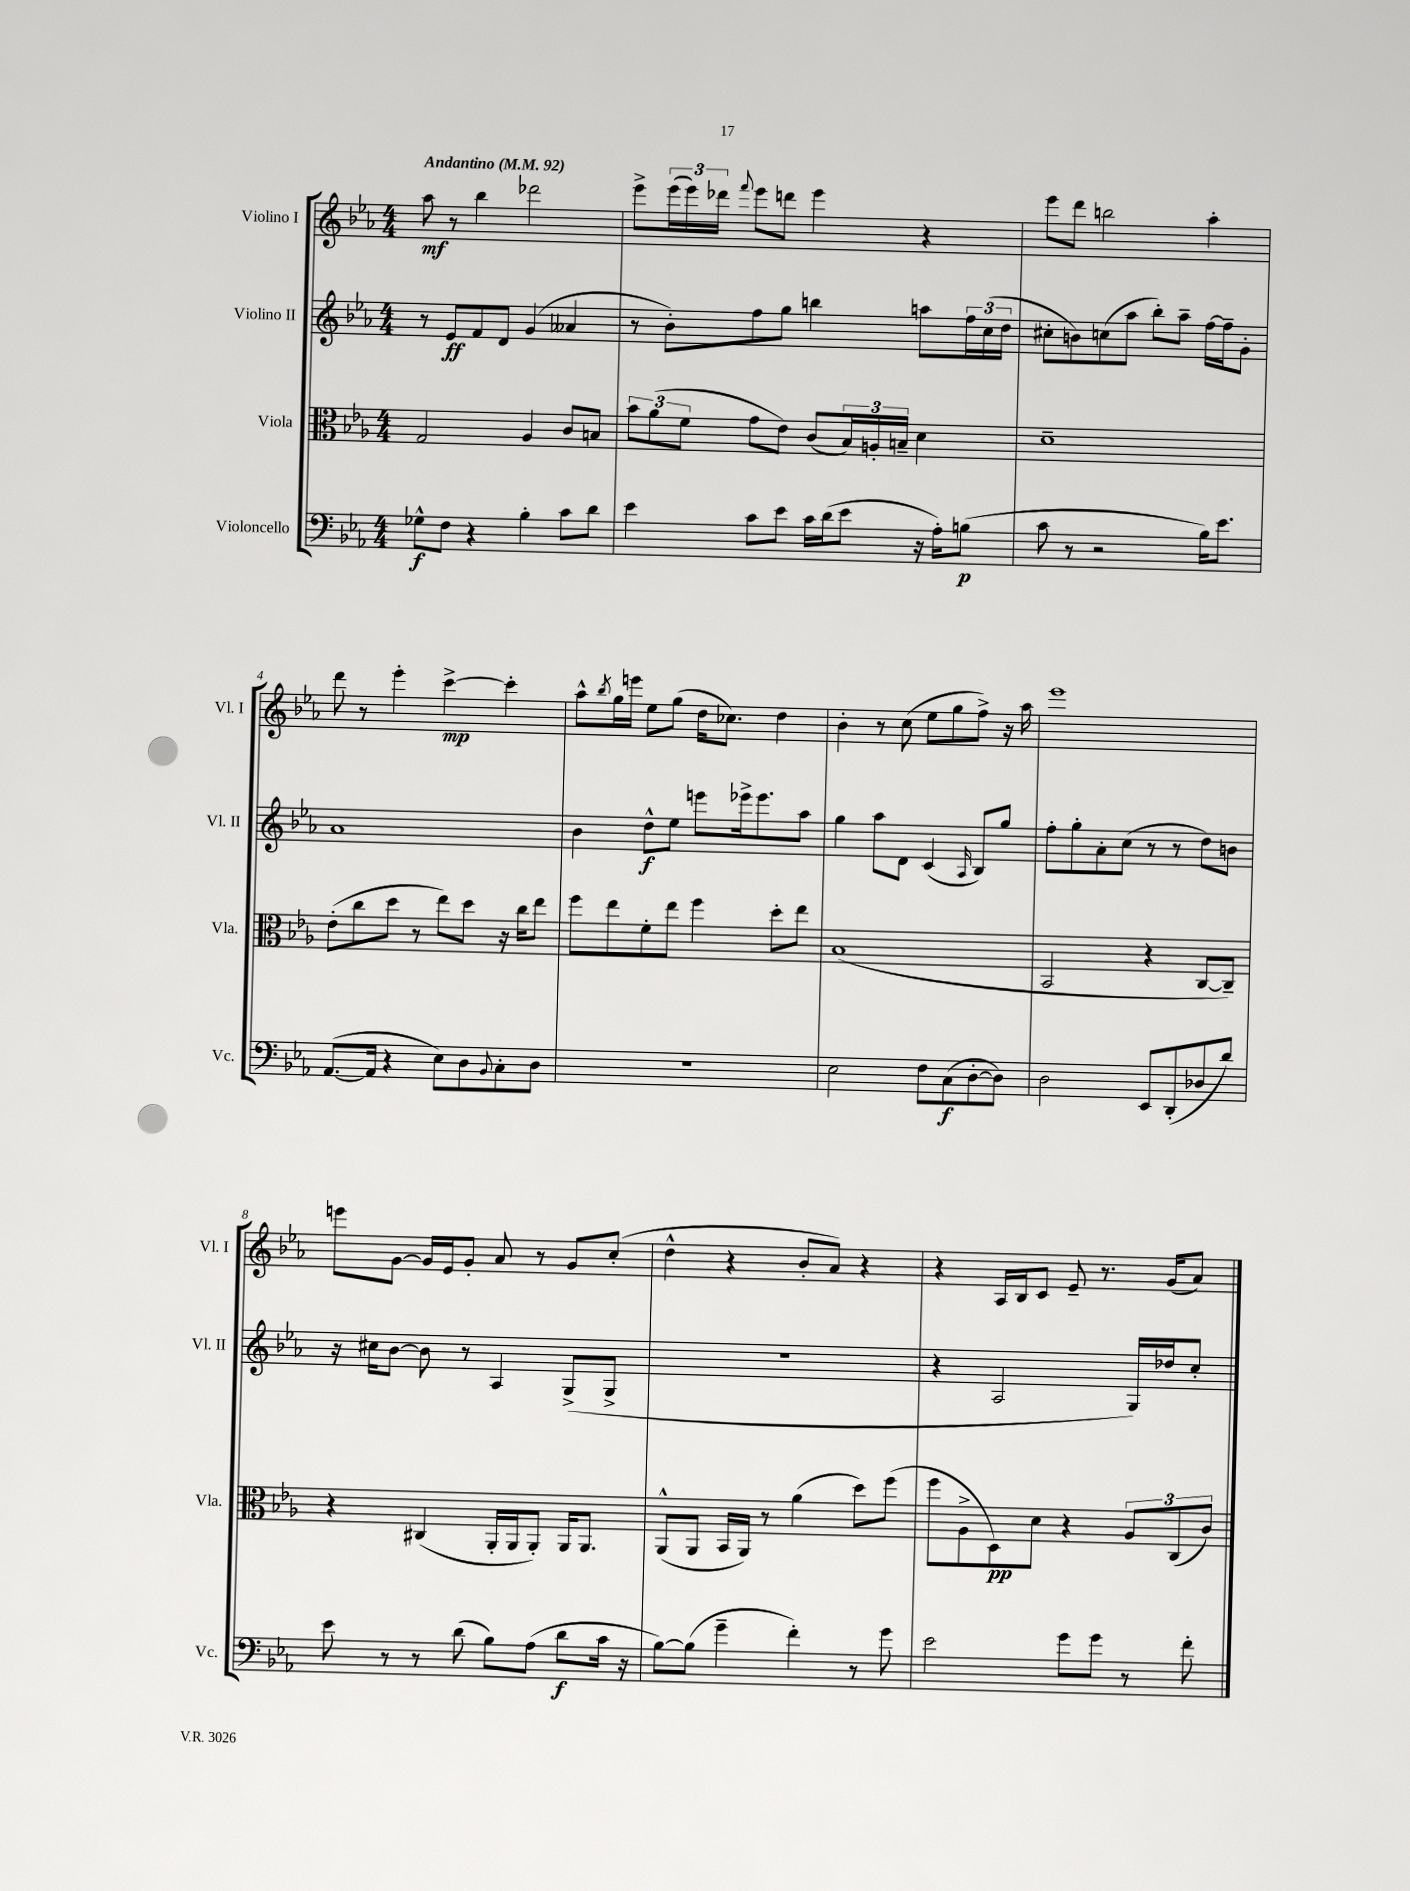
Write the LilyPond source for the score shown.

<<
\new StaffGroup <<
\new Staff = "s0" \with { instrumentName = "Violino I" shortInstrumentName = "Vl. I" } {
    \clef treble \key ees \major \numericTimeSignature \time 4/4 \tempo "Andantino" 4 = 92
    aes''8\mf r8 bes''4 des'''2 |
    ees'''8-> \tuplet 3/2 { ees'''16( ees'''16) des'''16 } \appoggiatura { f'''8 } ees'''8 d'''8 ees'''4 r4 |
    ees'''8 d'''8 b''2 aes''4-. |
    d'''8 r8 ees'''4-. c'''4~->\mp c'''4-. |
    aes''8-^ \acciaccatura { bes''8 } g''16 e'''16 ees''8 g''8( d''16 ces''8.) d''4 |
    bes'4-. r8 c''8( ees''8 g''8 f''8->) r16 aes''16 |
    ees'''1 |
    e'''8 g'8~ g'16 ees'16 g'8-. aes'8 r8 g'8 c''8-.( |
    d''4-^ r4 bes'8-. aes'8) r4 |
    r4 aes16 bes16 c'8 ees'8-- r8. g'16( aes'8) \bar "|." |
}
\new Staff = "s1" \with { instrumentName = "Violino II" shortInstrumentName = "Vl. II" } {
    \clef treble \key ees \major \numericTimeSignature \time 4/4
    r8 ees'8\ff f'8 d'8 g'4( aeses'4 |
    r8 bes'8-.) f''8 g''8 b''4 a''8 \tuplet 3/2 { f''16 c''16( d''16 } |
    cis''8-. b'8) c''8( aes''8 bes''8-.) aes''8-- f''16~ f''16-- g'8-. |
    aes'1 |
    bes'4 d''8-^\f ees''8 e'''8 ees'''16-> ees'''8. aes''8 |
    g''4 aes''8 d'8 c'4( \grace { aes16 } bes8) g''8 |
    f''8-. g''8-. aes'8-. c''8( r8 r8 d''8) b'8 |
    r16 cis''16 bes'8~ bes'8 r8 aes4 g8->( g8-> |
    R1 |
    r4 aes2 g16) des''16 c''8-. \bar "|." |
}
\new Staff = "s2" \with { instrumentName = "Viola" shortInstrumentName = "Vla." } {
    \clef alto \key ees \major \numericTimeSignature \time 4/4
    g2 aes4 c'8 b8 |
    \tuplet 3/2 { bes'8 aes'8( f'8 } g'8 ees'8) c'8( \tuplet 3/2 { bes16) a16-. b16-- } d'4 |
    d'1-- |
    ees'8-.( c''8 d''8 r8 ees''8) d''8 r16 c''16 ees''8 |
    f''8 ees''8 f'8-. ees''8 f''4 d''8-. ees''8 |
    bes1( |
    bes,2 r4 c8~ c8--) |
    r4 cis4( aes,16-. aes,16 aes,8-.) aes,16 aes,8. |
    aes,8-^( aes,8 bes,16 aes,16) r8 aes'4( d''8) f''8( |
    f''8 aes8-> d8\pp) d'8 r4 \tuplet 3/2 { aes8 c8( c'8) } \bar "|." |
}
\new Staff = "s3" \with { instrumentName = "Violoncello" shortInstrumentName = "Vc." } {
    \clef bass \key ees \major \numericTimeSignature \time 4/4
    ges8-^\f f8 r4 bes4-. c'8 d'8 |
    ees'4 c'8 ees'8 c'16 d'16( ees'8 r16 aes16-.) b8\p( |
    c'8 r8 r2 bes16) ees'8. |
    aes,8.~( aes,16 r4 ees8) d8 \appoggiatura { bes,8 } c8-. d8 |
    R1 |
    ees2 f8 c8\f( d8~-. d8) |
    d2 ees,8 d,8-.( des8 d'8) |
    ees'8 r8 r8 d'8( bes8) aes8( d'8\f c'16 r16 |
    bes8~) bes8( g'4-- f'4-.) r8 g'8 |
    ees'2 g'8 g'8 r8 f'8-. \bar "|." |
}
>>
>>
